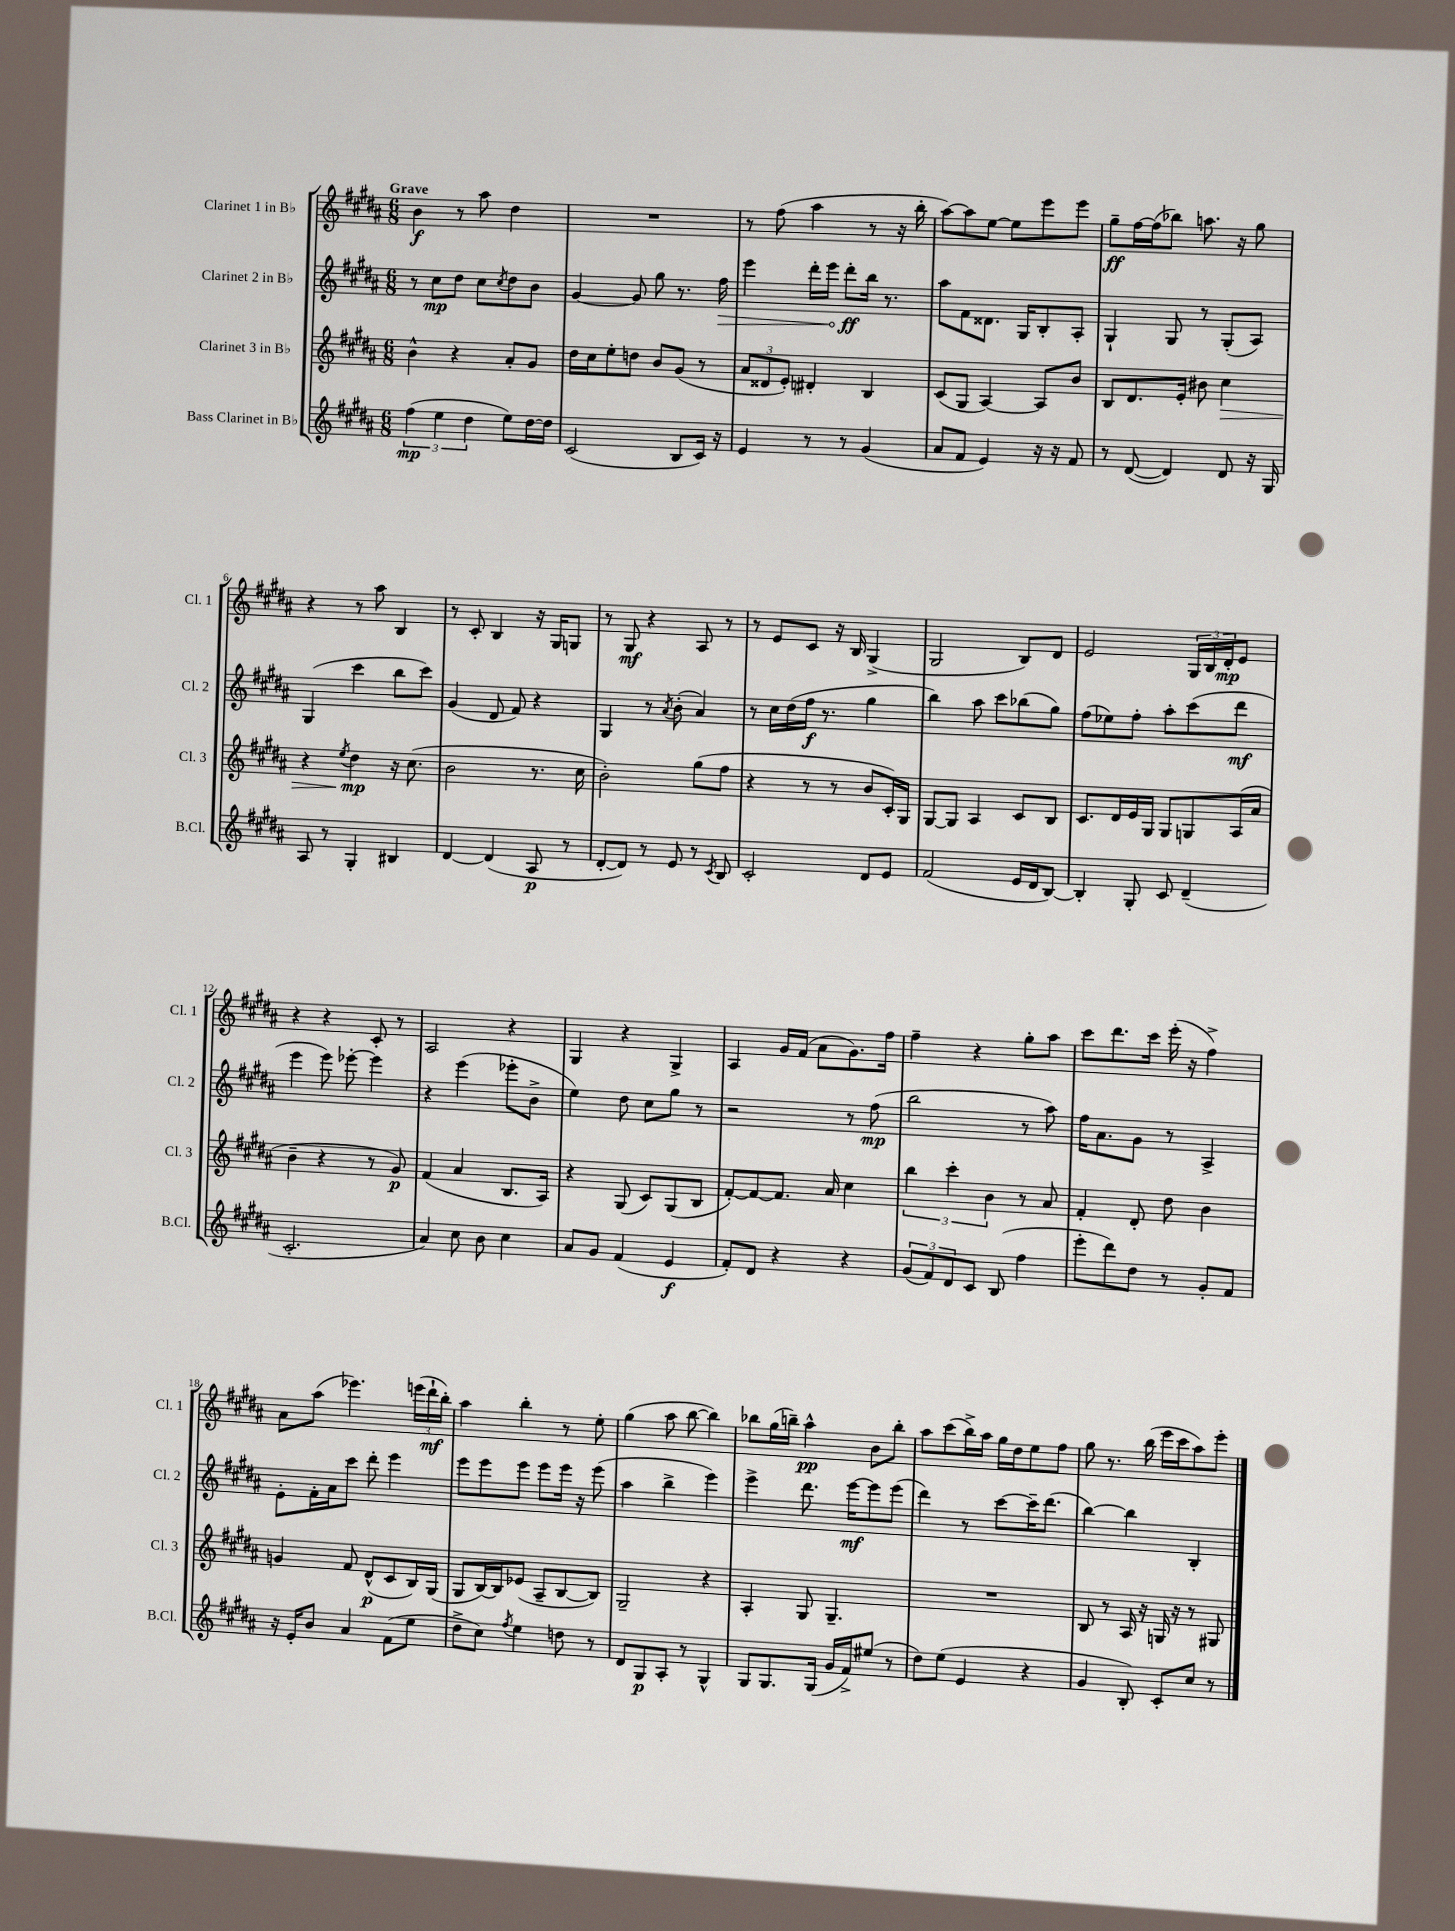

**kern	**dynam	**kern	**dynam	**kern	**dynam	**kern	**dynam
*part4	*part4	*part3	*part3	*part2	*part2	*part1	*part1
*staff4	*staff4	*staff3	*staff3	*staff2	*staff2	*staff1	*staff1
*I"Bass Clarinet in B♭	*	*I"Clarinet 3 in B♭	*	*I"Clarinet 2 in B♭	*	*I"Clarinet 1 in B♭	*
*I'B.Cl.	*	*I'Cl. 3	*	*I'Cl. 2	*	*I'Cl. 1	*
*clefG2	*	*clefG2	*	*clefG2	*	*clefG2	*
*k[f#c#g#d#a#]	*	*k[f#c#g#d#a#]	*	*k[f#c#g#d#a#]	*	*k[f#c#g#d#a#]	*
*M6/8	*	*M6/8	*	*M6/8	*	*M6/8	*
=1	=1	=1	=1	=1	=1	=1	=1
!	!	!	!	!	!	!LO:TX:a:B:t=Grave	!
(6ff#\	mp	4b^^\	.	8r	.	4b\	f
.	.	.	.	8cc#\L	mp	.	.
6ee\	.	.	.	.	.	.	.
.	.	4r	.	8dd#\J	.	8r	.
6dd#\	.	.	.	.	.	.	.
.	.	.	.	8cc#\L	.	8aa#\	.
.	.	.	.	8qcc#/	.	.	.
8ee\L)	.	8a#'/L	.	8dd#\	.	4dd#\	.
[16dd#\L	.	8g#/J	.	8b\J	.	.	.
16dd#\JJ]	.	.	.	.	.	.	.
=2	=2	=2	=2	=2	=2	=2	=2
(2c#/	.	16dd#\LL	.	[4g#/	.	2.r	.
.	.	16cc#\J	.	.	.	.	.
.	.	8ee'\	.	.	.	.	.
.	.	8ddn\J	.	8g#/]	.	.	.
.	.	8b/L	.	8gg#\	.	.	.
8B/L	.	(8g#/J	.	8.r	.	.	.
16c#/Jk)	.	8r	.	.	.	.	.
!	!	!	!	!	!LO:HP:b	!	!
16r	.	.	.	16ff#\	>	.	.
=3	=3	=3	=3	=3	=3	=3	=3
4e/	.	12a#/L	.	4eee\	.	8r	.
.	.	12d##X/	.	.	.	.	.
.	.	.	.	.	.	(8ff#\	.
.	.	12e'/J)	.	.	.	.	.
8r	.	4d#X'/	.	16ddd#'\LL	.	4aa#\	.
.	.	.	.	16eee\JJ	.	.	.
8r	.	.	.	8ddd#'\L	ff	.	.
(4g#/	.	4B/	.	16bb\Jk	]	8r	.
.	.	.	.	8.r	.	.	.
.	.	.	.	.	.	16r	.
.	.	.	.	.	.	16bb'\	.
=4	=4	=4	=4	=4	=4	=4	=4
8a#/L	.	(8c#/L	.	8aa#\L	.	[8aa#\L)	.
8f#/J	.	8G#/J	.	8f#\	.	8aa#\]	.
4e/)	.	[4A#/)	.	8.d##X\J	.	[8ee\J	.
.	.	.	.	.	.	8ee\L]	.
.	.	.	.	16G#/KL	.	.	.
16r	.	8A#/L]	.	8B'/	.	8eee\	.
16r	.	.	.	.	.	.	.
8f#/	.	8b/J	.	8A#'/J	.	8eee\J	.
=5	=5	=5	=5	=5	=5	=5	=5
8r	.	8B/L	.	4G#`/	.	8gg#~\L	ff
([8d#/	.	8.d#/	.	.	.	[16ff#\L	.
.	.	.	.	.	.	(16ff#\J]	.
4d#/])	.	.	.	8G#/	.	8bb-X\J)	.
.	.	16e'/Jk	.	.	.	.	.
.	.	8b#X\	.	8r	.	8.aan\	.
!	!	!	!LO:HP:b	!	!	!	!
8d#/	.	4cc#\	>	(8G#'/L	.	.	.
.	.	.	.	.	.	16r	.
16r	.	.	.	8A#/J)	.	8gg#\	.
16G#/	.	.	.	.	.	.	.
!!LO:LB:g=z
=6	=6	=6	=6	=6	=6	=6	=6
8A#/	.	4r	.	(4G#/	.	4r	.
8r	.	.	.	.	.	.	.
.	.	8qee/	.	.	.	.	.
4G#'/	.	4dd#\	mp	4ccc#\	.	8r	.
.	.	.	.	.	.	8aa#\	.
4B#X/	.	16r	]	8bb\L	.	4B/	.
.	.	(8.cc#\	.	.	.	.	.
.	.	.	.	8ccc#\J)	.	.	.
=7	=7	=7	=7	=7	=7	=7	=7
[4d#/	.	2b\	.	(4g#/	.	8r	.
.	.	.	.	.	.	8c#'/	.
(4d#/]	.	.	.	8d#/	.	4B/	.
.	.	.	.	8f#/)	.	.	.
8A#/	p	8.r	.	4r	.	16r	.
.	.	.	.	.	.	16G#/KL	.
8r	.	.	.	.	.	8Gn/J	.
.	.	16cc#\	.	.	.	.	.
=8	=8	=8	=8	=8	=8	=8	=8
[8d#'/L	.	2b'\)	.	4G#/	.	8r	.
8d#/J])	.	.	.	.	.	8G#/	mf
8r	.	.	.	8r	.	4r	.
.	.	.	.	8qa#/	.	.	.
8e/	.	.	.	(8b'\	.	.	.
8r	.	(8gg#\L	.	4a#/)	.	8A#/	.
8qc#/	.	.	.	.	.	.	.
8B/	.	8ff#\J	.	.	.	8r	.
=9	=9	=9	=9	=9	=9	=9	=9
2c#'/	.	4r	.	8r	.	8r	.
.	.	.	.	16cc#\LL	.	8e/L	.
.	.	.	.	(16dd#\	.	.	.
.	.	8r	.	16ff#\JJ	f	8c#/J	.
.	.	.	.	8.r	.	.	.
.	.	8r	.	.	.	16r	.
.	.	.	.	.	.	16B/	.
8d#/L	.	8b/L	.	4gg#\	.	(4G#^/	.
8e/J	.	16c#'/L)	.	.	.	.	.
.	.	16G#/JJ	.	.	.	.	.
=10	=10	=10	=10	=10	=10	=10	=10
(2f#/	.	[8G#/L	.	4bb\)	.	2G#/	.
.	.	8G#/J]	.	.	.	.	.
.	.	4A#/	.	8aa#\	.	.	.
.	.	.	.	8ccc#\L	.	.	.
16e/LL	.	8c#/L	.	(8bb-X\	.	8B/L)	.
16d#/J	.	.	.	.	.	.	.
[8B/J)	.	8B/J	.	8gg#\J)	.	8d#/J	.
=11	=11	=11	=11	=11	=11	=11	=11
4B'/]	.	8.c#/L	.	(8ff#\L	.	2e/	.
.	.	.	.	8ee-X\)	.	.	.
.	.	16d#/L	.	.	.	.	.
8G#'/	.	16e/	.	8ff#'\J	.	.	.
.	.	16G#/JJ	.	.	.	.	.
8c#/	.	8G#/L	.	8aa#'\L	.	.	.
(4d#~/	.	8Gn/	.	(8ccc#\	.	24G#/LL	.
.	.	.	.	.	.	24B/	.
.	.	.	.	.	.	24d#'/J	mp
.	.	(16A#/L	.	8ddd#\J	mf	8e/J	.
.	.	16a#/JJ	.	.	.	.	.
!!LO:LB:g=z
=12	=12	=12	=12	=12	=12	=12	=12
2.c#'/	.	4b~\	.	4eee\	.	4r	.
.	.	4r	.	8eee\)	.	4r	.
.	.	.	.	[8eee-X'\	.	.	.
.	.	8r	.	4eee-\]	.	8c#'/	.
.	.	8g#/)	p	.	.	8r	.
=13	=13	=13	=13	=13	=13	=13	=13
4a#/)	.	(4f#/	.	4r	.	2A#/	.
8cc#\	.	4a#/	.	(4eee\	.	.	.
8b\	.	.	.	.	.	.	.
4cc#\	.	8.B/L	.	8eee-X'\L	.	4r	.
.	.	.	.	8b^\J	.	.	.
.	.	16A#/Jk)	.	.	.	.	.
=14	=14	=14	=14	=14	=14	=14	=14
8a#/L	.	4r	.	4ee\)	.	4G#/	.
8g#/J	.	.	.	.	.	.	.
(4f#/	.	(8G#/	.	8dd#\	.	4r	.
.	.	8c#/L)	.	8cc#\L	.	.	.
4e/	f	(8G#/	.	8gg#\J	.	4G#^/	.
.	.	8B/J	.	8r	.	.	.
=15	=15	=15	=15	=15	=15	=15	=15
8f#'/L)	.	[8f#'/L)	.	2r	.	4A#/	.
8d#/J	.	8f#/_	.	.	.	.	.
4r	.	8.f#/J]	.	.	.	16g#/LL	.
.	.	.	.	.	.	(16f#/JJ	.
.	.	.	.	.	.	8a#\L	.
.	.	16a#/	.	.	.	.	.
4r	.	4cc#\	.	8r	.	8.g#\)	.
.	.	.	.	(8ff#\	mp	.	.
.	.	.	.	.	.	16ff#\Jk	.
=16	=16	=16	=16	=16	=16	=16	=16
(12g#/L	.	6bb\	.	2bb\	.	4ff#~\	.
12f#/)	.	.	.	.	.	.	.
12d#/	.	6ccc#'\	.	.	.	.	.
8c#/J	.	.	.	.	.	4r	.
.	.	6b\	.	.	.	.	.
(8B/	.	.	.	.	.	.	.
4ff#\	.	8r	.	8r	.	8gg#'\L	.
.	.	8a#/	.	8aa#\)	.	8aa#\J	.
=17	=17	=17	=17	=17	=17	=17	=17
8eee'\L	.	4f#'/	.	16ff#\KL	.	8ccc#\L	.
.	.	.	.	8.a#\	.	.	.
8ddd#\)	.	.	.	.	.	8.ddd#\	.
8dd#\J	.	8d#'/	.	8g#\J	.	.	.
.	.	.	.	.	.	16ccc#\Jk	.
8r	.	8dd#\	.	8r	.	(16eee'\	.
.	.	.	.	.	.	16r	.
8g#'/L	.	4b\	.	4A#^/	.	4ff#^\)	.
8f#/J	.	.	.	.	.	.	.
!!LO:LB:g=z
=18	=18	=18	=18	=18	=18	=18	=18
16r	.	4gn/	.	8e'\L	.	8a#\L	.
16e'/KL	.	.	.	.	.	.	.
8b/J	.	.	.	16f#'\L	.	(8aa#\J	.
.	.	.	.	16a#\J	.	.	.
4a#/	.	8f#/	.	8ccc#\J	.	4.eee-X\)	.
.	.	(8d#^^/L	p	8ddd#'\	.	.	.
(8f#\L	.	8c#/	.	4eee\	.	.	.
8ee\J	.	16B/L)	.	.	.	(24eeen\LL	.
.	.	.	.	.	.	24ddd#`\	mf
.	.	(16G#/JJ	.	.	.	.	.
.	.	.	.	.	.	24bb'\JJ)	.
=19	=19	=19	=19	=19	=19	=19	=19
8dd#^\L	.	8G#/L	.	8eee\L	.	4aa#\	.
8cc#\J)	.	[16B/L)	.	8eee\	.	.	.
.	.	16B/J]	.	.	.	.	.
8qff#/	.	.	.	.	.	.	.
4ee\	.	(8e-X/J	.	8eee\J	.	4bb'\	.
.	.	8A#~/L	.	8eee\L	.	.	.
8ddn\	.	[8B/	.	16eee\Jk	.	8r	.
.	.	.	.	16r	.	.	.
8r	.	8B/J])	.	(8eee\	.	8ee'\	.
=20	=20	=20	=20	=20	=20	=20	=20
8d#/L	.	2G#~/	.	4aa#\	.	(4gg#\	.
8G#/	p	.	.	.	.	.	.
8A#'/J	.	.	.	4bb^\	.	8aa#\	.
8r	.	.	.	.	.	[8bb\	.
4G#^^/	.	4r	.	4eee\)	.	4bb\])	.
=21	=21	=21	=21	=21	=21	=21	=21
8G#/L	.	4A#'/	.	4eee^\	.	8bb-X\L	.
8.G#/	.	.	.	.	.	(16gg#\L	.
.	.	.	.	.	.	16bbn~\JJ)	.
.	.	8G#/	.	8.ddd#\	.	4aa#^^\	pp
(16G#/Jk	.	.	.	.	.	.	.
16g#/LL	.	4.G#~/	.	.	.	.	.
16f#^/J)	.	.	.	[16eee\KL	mf	.	.
(8ee#X/J	.	.	.	8eee\]	.	8b\L	.
8r	.	.	.	(8eee\J	.	8bb'\J	.
=22	=22	=22	=22	=22	=22	=22	=22
8dd#\L)	.	2.r	.	4ddd#\)	.	8aa#\L	.
(8ee\J	.	.	.	.	.	(8ccc#\	.
4e/	.	.	.	8r	.	16bb^\L)	.
.	.	.	.	.	.	16aa#\JJ	.
.	.	.	.	[8ccc#\L	.	16gg#\LL	.
.	.	.	.	.	.	16dd#\J	.
4r	.	.	.	16ccc#~\K]	.	8ee\	.
.	.	.	.	(8.ddd#\J	.	.	.
.	.	.	.	.	.	8ff#\J	.
=23	=23	=23	=23	=23	=23	=23	=23
4g#/	.	8B/	.	[4bb\)	.	8gg#\	.
.	.	8r	.	.	.	8.r	.
8B'/)	.	16A#/	.	4bb\]	.	.	.
.	.	16r	.	.	.	(16bb\	.
8c#'/L	.	16Gn/	.	.	.	16eee\LL	.
.	.	16r	.	.	.	16ccc#\J	.
8cc#/J	.	8r	.	4B'/	.	8aa#\)	.
8r	.	8G#X/	.	.	.	8eee'\J	.
==	==	==	==	==	==	==	==
*-	*-	*-	*-	*-	*-	*-	*-
